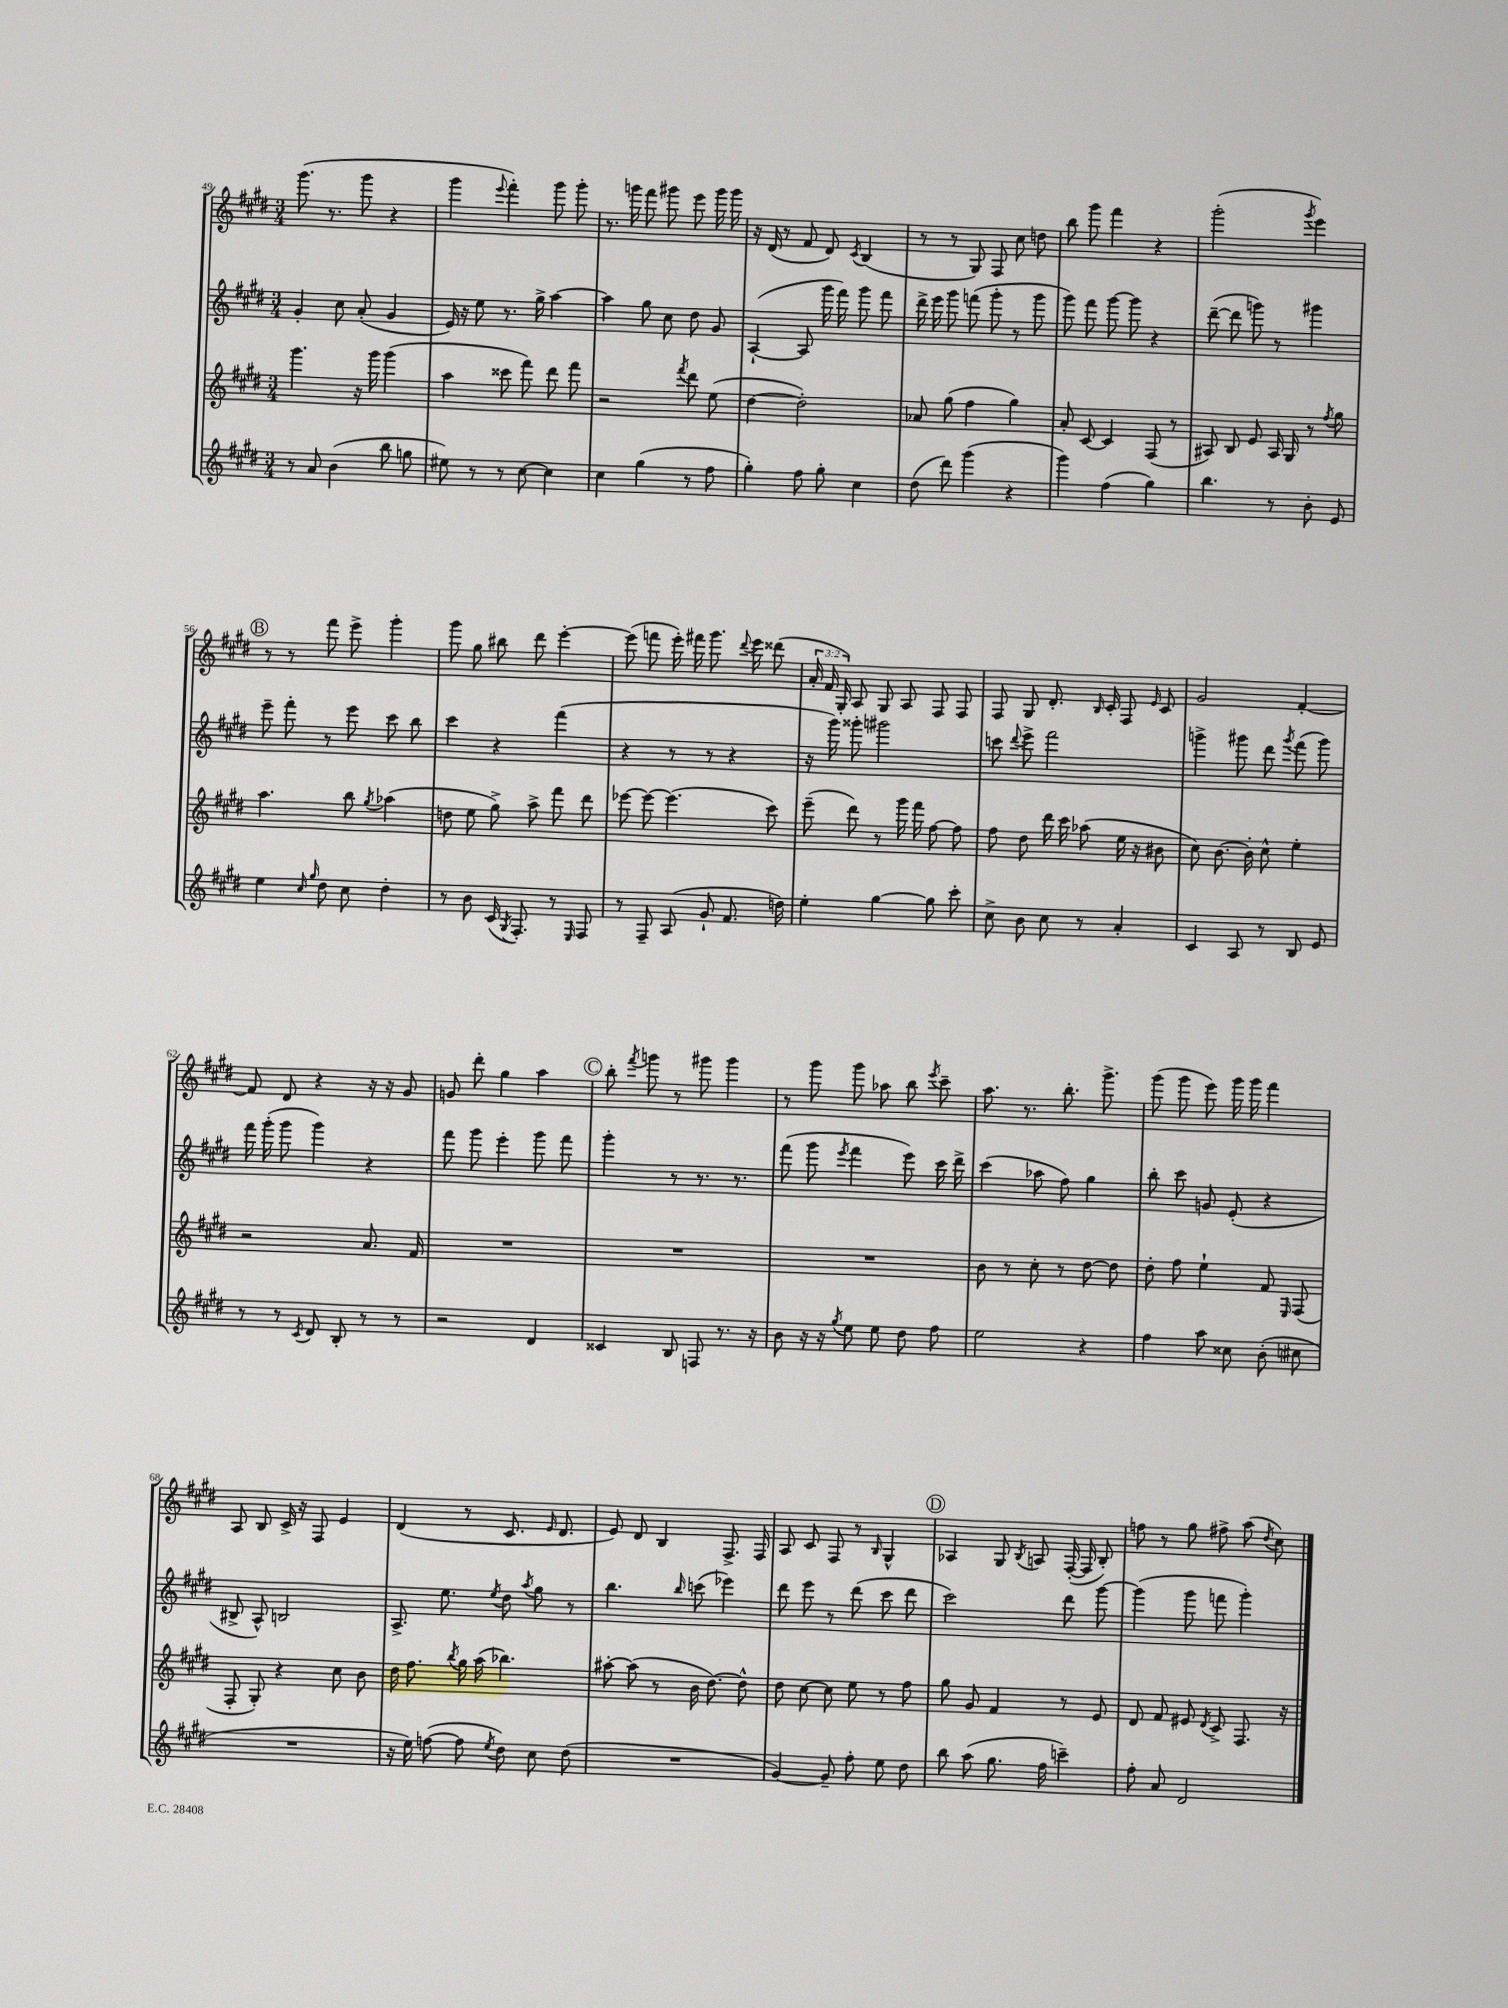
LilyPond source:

<<
\new StaffGroup <<
\new Staff = "s0" {
    \clef treble \key e \major \numericTimeSignature \time 3/4 \override Staff.TupletNumber.text = #tuplet-number::calc-fraction-text
    \autoBeamOff gis'''8.( r8. gis'''8 r4 |
    gis'''4 \appoggiatura { e'''8 } fis'''4-.) gis'''8 gis'''8-. |
    r8. g'''16 fis'''8 gis'''8 e'''8 gis'''16 gis'''16 |
    r16 dis'16( r8 fis'8 dis'8) \acciaccatura { cis'8 } b4( |
    r8 r8 gis8) fis8 cis''8 d''8 |
    b''8 gis'''8 fis'''4 r4 |
    gis'''2-.( \acciaccatura { gis'''8 } e'''4) |
    \mark \markup { \circle "B" } r8 r8 fis'''8 e'''8-> gis'''4-. |
    gis'''8 gis''8 bis''8 dis'''8 e'''4~-. |
    e'''8( f'''8 e'''16-.) fis'''16 gis'''8. \appoggiatura { dis'''8 } e'''16 disis'''8( |
    \tuplet 3/2 { a'16-. fis'16 gis16-.) } a8 gis8 a8 fis8 fis8 |
    fis8 gis8 dis'8.-. \grace { b16 } cis'16-. fis8 \grace { e'16 } cis'8 |
    gis'2 fis'4~-. |
    fis'8 dis'8 r4 r16 r16 gis'8 |
    g'8 dis'''8-. gis''4 a''4 |
    \mark \markup { \circle "C" } b''8-. \acciaccatura { fis'''8 } g'''8 r8 gis'''8 gis'''4 |
    r8 gis'''8 gis'''8 aes''8 b''8 \acciaccatura { e'''8 } cis'''8-- |
    a''8. r8. b''8.-. gis'''8.-> |
    gis'''8( gis'''8 e'''8) gis'''16 gis'''16 fis'''4 |
    a8 b8 cis'16-> r16 fis8 e'4 |
    dis'4( r8 cis'8. \grace { e'16 } dis'8. |
    e'8) dis'8 b4 fis8.-> fis16 |
    a8 cis'8 fis8 r8 \grace { b16 } gis4-^ |
    \mark \markup { \circle "D" } aes4 gis8 \acciaccatura { b8 } a8 fis16~-.( fis16 b8-.) |
    f''8 r8 gis''8 fis''8-> a''8( \acciaccatura { dis''8 } cis''8) \bar "|." |
}
\new Staff = "s1" {
    \clef treble \key e \major \numericTimeSignature \time 3/4
    \autoBeamOff gis'4-. cis''8 a'8-.( gis'4 |
    e'16) r16 e''8 r8. gis''16-> a''4~ |
    a''4 gis''8 cis''8 dis''8 gis'8 |
    a4~-!( a8 gis'''16 fis'''16) gis'''8 fis'''8 |
    dis'''16-> e'''16 gis'''8 f'''8( gis'''8-. r8 gis'''8 |
    gis'''8) fis'''8 gis'''8~ gis'''8 r4 |
    dis'''8~--( dis'''8 g'''8) r8 gis'''4 |
    \mark \markup { \circle "B" } e'''8-- fis'''8-. r8 e'''8 cis'''8 b''8 |
    cis'''4 r4 fis'''4( |
    r4 r8 r8 r4 |
    r16 gis'''16) gisis'''8-. gis'''2 |
    c'''8 \appoggiatura { dis'''8 } e'''8-> fis'''2 |
    g'''4-> gis'''8 dis'''8 \acciaccatura { gis'''8 } fis'''8( gis'''8) |
    fis'''16 gis'''16-.( gis'''8 gis'''4) r4 |
    fis'''8 gis'''8 e'''4-. gis'''8 fis'''8 |
    \mark \markup { \circle "C" } gis'''4-. r8 r8. r8. |
    fis'''8( gis'''8 \acciaccatura { e'''8 } fis'''4 e'''8) cis'''16 dis'''16-> |
    cis'''4( aes''8 fis''8) gis''4 |
    b''8-. cis'''8 g'8 e'8-.( r4 |
    bis8-> a8-^) b2 |
    a8.-> e''8. \acciaccatura { e''8 } dis''8 \acciaccatura { a''8 } gis''8 r8 |
    b''4. \grace { b''16 } c'''8( ees'''4) |
    dis'''8 e'''8 r8 dis'''8( cis'''8 dis'''8 |
    \mark \markup { \circle "D" } cis'''2) dis'''8 gis'''8~ |
    gis'''4( gis'''8 f'''8 gis'''4-.) \bar "|." |
}
\new Staff = "s2" {
    \clef treble \key e \major \numericTimeSignature \time 3/4
    \autoBeamOff gis'''4. r16 gis'''16 gis'''4( |
    a''4 cisis'''8 fis'''8) dis'''8 fis'''8 |
    r2 \acciaccatura { fis'''8 } dis'''8 e''8( |
    dis''4~ dis''2-.) |
    aes'8 gis''8( fis''4 gis''4) |
    a'8-. cis'8~ cis'4 fis8( r8 |
    ais8) b8 e'8 ais16 gis16 r8 \acciaccatura { fis''8 } gis''8 |
    \mark \markup { \circle "B" } a''4. b''8 \acciaccatura { gis''8 } aes''4( |
    d''8 e''8 gis''8->) a''8-> fis'''8 dis'''8 |
    ees'''8~ ees'''8~ ees'''4.( cis'''8) |
    e'''8--( dis'''8) r8 gis'''16 fis'''16 fis''8~ fis''8 |
    fis''8 dis''8 dis'''16 cis'''16 aes''8( e''16 r16 bis'8 |
    cis''8) b'8.~ b'16-. cis''8-^ e''4-. |
    r2 a'8. fis'16 |
    R2. |
    \mark \markup { \circle "C" } R2. |
    R2. |
    b'8 r8 cis''8-. r8 dis''8~ dis''8 |
    dis''8-. fis''8 e''4-! fis'8 \grace { e16 } fis8( |
    fis8-. gis8-.) r4 cis''8 b'8 |
    dis''16 fis''8. \acciaccatura { b''8 } gis''16 a''16( bes''4.) |
    ais''8~-. ais''8( r8 b'16 dis''8.~) dis''8-^ |
    dis''8 cis''8~ cis''8 e''8 r8 fis''8 |
    \mark \markup { \circle "D" } gis''8 gis'8 fis'4 r8 e'8 |
    dis'8 fis'8 eis'8 \acciaccatura { dis'8 } cis'8-> fis8. r16 \bar "|." |
}
\new Staff = "s3" {
    \clef treble \key e \major \numericTimeSignature \time 3/4
    \autoBeamOff r8 a'8 b'4( b''8 g''8 |
    eis''8) r8 r8 cis''8~ cis''4 |
    cis''4 gis''4( r8 fis''8 |
    gis''4-.) fis''8 gis''8-. cis''4 |
    dis''8( dis'''8) gis'''4( r4 |
    gis'''4) fis''4( gis''4) |
    b''4. r8 b'8-. e'8 |
    \mark \markup { \circle "B" } e''4 \grace { cis''16 gis''16 } dis''8 cis''8 dis''4-. |
    r8 b'8 cis'16( \acciaccatura { gis8 } fis8.-.) r8 \grace { e16 } fis8 |
    r8 fis8-- a8( gis'8-! fis'8. d''16) |
    e''4-. gis''4~ gis''8 cis'''8-. |
    cis''8-> b'8 cis''8 r8 a'4-. |
    cis'4 a8 r8 b8 e'8 |
    r8 r8 \acciaccatura { cis'8 } dis'8 b8-. r8 r8 |
    r2 dis'4 |
    \mark \markup { \circle "C" } cisis'4 b8 f8 r8. r16 |
    b'8 r16 r16 \acciaccatura { gis''8 } e''8 e''8 dis''8 fis''8 |
    e''2 r4 |
    fis''4 a''8 cisis''8 b'8-.( cis''8 |
    R2. |
    r16 e''16) f''8~( f''8 \acciaccatura { e''8 } dis''8) cis''8 dis''8( |
    R2. |
    gis'4~) gis'8-- fis''8-. e''8 dis''8 |
    \mark \markup { \circle "D" } b''8 a''8( gis''8. fis''16 c'''4--) |
    fis''8-. a'8 dis'2 \bar "|." |
}
>>
>>
\layout { \context { \Score currentBarNumber = #49 } }
